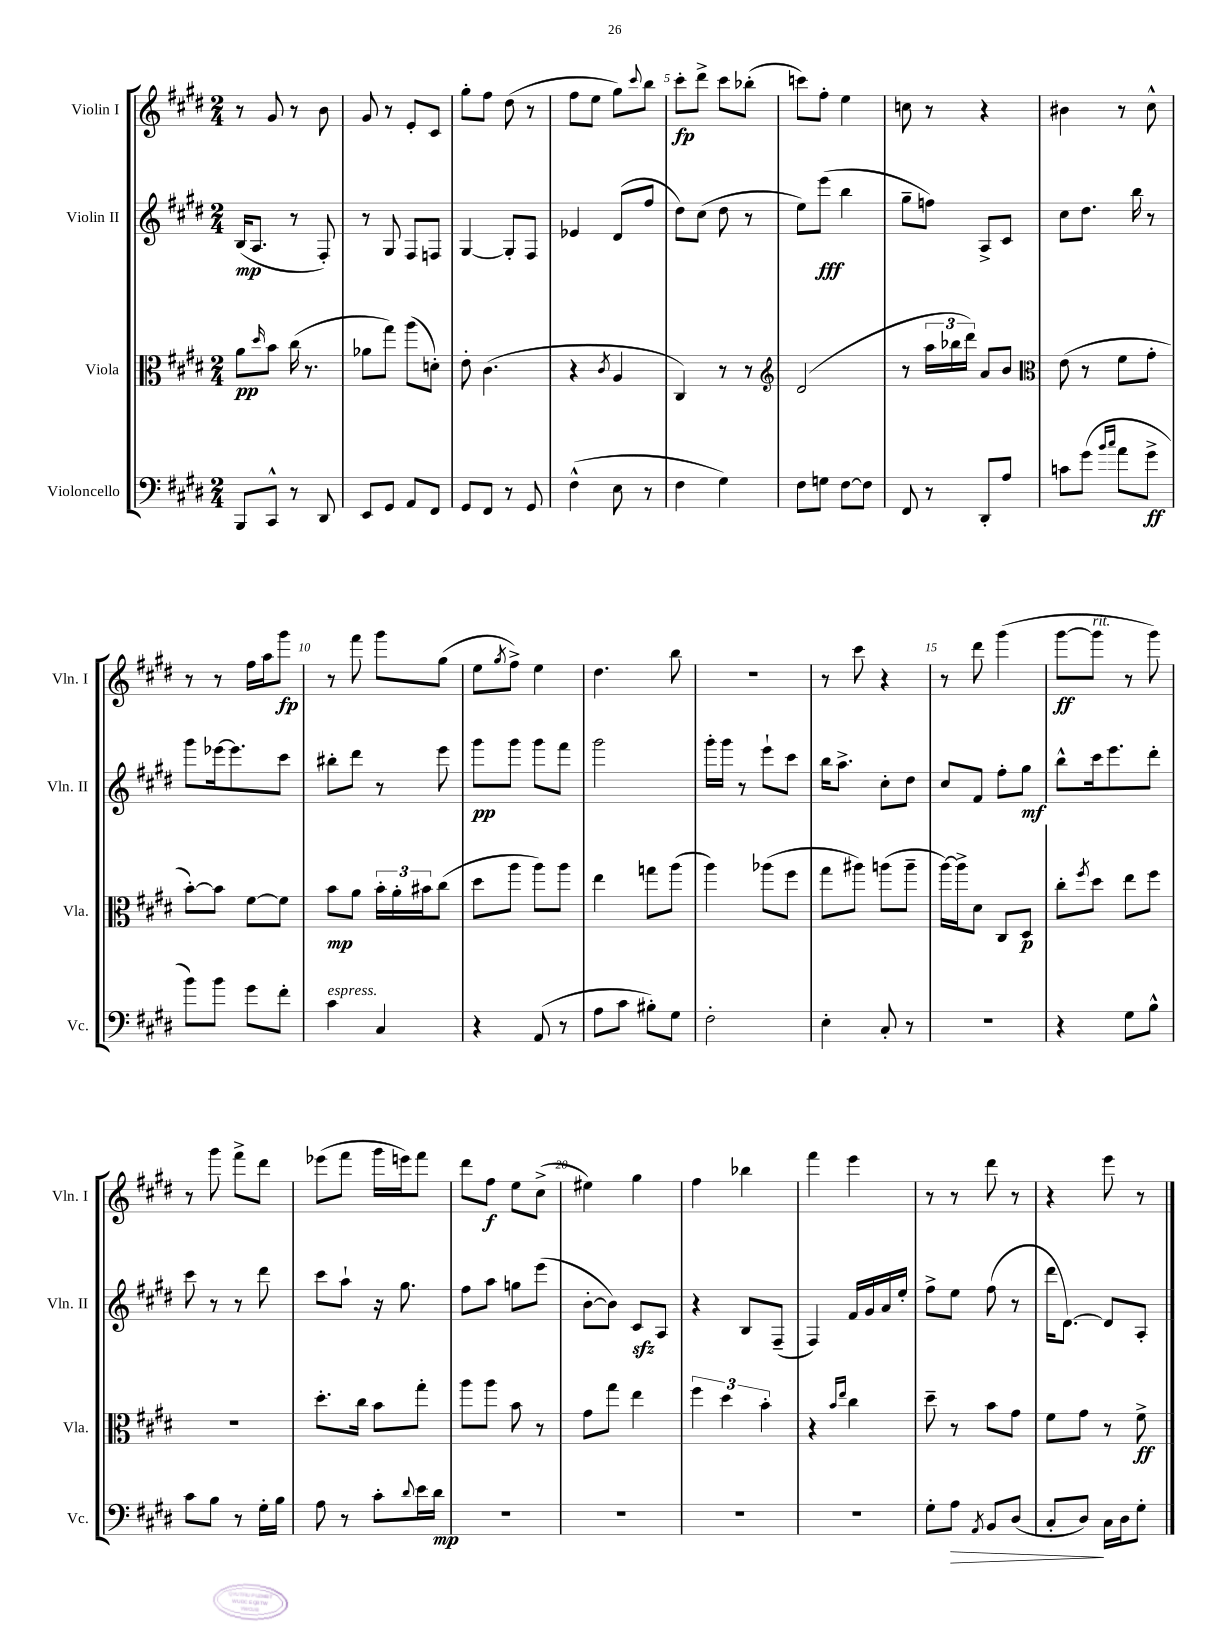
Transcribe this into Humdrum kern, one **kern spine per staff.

**kern	**kern	**kern	**kern
*staff4	*staff3	*staff2	*staff1
*clefF4	*clefC3	*clefG2	*clefG2
*k[f#c#g#d#]	*k[f#c#g#d#]	*k[f#c#g#d#]	*k[f#c#g#d#]
*M2/4	*M2/4	*M2/4	*M2/4
8BBB	8a	(16B	8r
.	.	8.A	.
.	16qqdd#	.	.
8CC#^^	8b	.	8g#
8r	(16cc#	8r	8r
.	8.r	.	.
8DD#	.	8F#')	8b
=	=	=	=
8EE	8a-	8r	8g#
8GG#	8gg#)	8G#	8r
8AA	(8aa	8F#	8e'
8FF#	8d')	8F	8c#
=	=	=	=
8GG#	8e'	[4G#	8gg#'
8FF#	(4.c#	.	8ff#
8r	.	8G#']	(8dd#
8GG#	.	8F#	8r
=	=	=	=
(4F#^^	4r	4e-	8ff#
.	.	.	8ee
.	8qc#	.	.
8E	4A	(8d#	8gg#)
.	.	.	8qqccc#
8r	.	8ff#	8bb
=	=	=	=
4F#	4C#)	8dd#)	8ccc#'
.	.	(8cc#	8ddd#^
4G#)	8r	8dd#	8ccc#
.	8r	8r	(8bb-'
=	=	=	=
*	*clefG2	*	*
8F#	(2d#	8ee)	8ccc)
8G	.	(8eee	8ff#'
[8F#	.	4bb	4ee
8F#]	.	.	.
=	=	=	=
8FF#	8r	8gg#~	8cc
8r	24aa	8ff)	8r
.	24bb-	.	.
.	24ddd#)	.	.
8DD#'	8a	8A^	4r
8A	8b	8c#	.
=	=	=	=
*	*clefC3	*	*
8c	(8e	8cc#	4b#
(8g#	8r	8.dd#	.
16qqb	.	.	.
16qqcc#	.	.	.
8a	8f#	.	8r
.	.	16bb	.
8g#^	8g#'	8r	8cc#^^
=	=	=	=
8b)	[8b')	8ggg#	8r
8b	8b]	[16eee-	8r
.	.	8.eee-]	.
8g#	[8f#	.	16ff#
.	.	.	16aa
8f#'	8f#]	8ccc#	8ggg#
=	=	=	=
4c#	8b	8bb#'	8r
.	8a	8ddd#	8fff#
4C#	24b'	8r	8ggg#
.	24a'	.	.
.	24b#	.	.
.	(8cc#	8eee	(8gg#
=	=	=	=
4r	8dd#	8ggg#	8ee
.	.	.	8qgg#
.	8aa	8ggg#	8ff#^)
(8AA	8aa)	8ggg#	4ee
8r	8aa	8fff#	.
=	=	=	=
8A	4ee	2ggg#	4.dd#
8c#	.	.	.
8B#')	8gg	.	.
8G#	(8aa	.	8bb
=	=	=	=
2F#'	4aa)	16ggg#'	2r
.	.	16ggg#	.
.	.	8r	.
.	(8aa-	8eee`	.
.	8ff#	8ccc#	.
=	=	=	=
4E'	8gg#	16bb	8r
.	.	8.aa^	.
.	8aa#)	.	8ccc#
8C#'	(8aa	8cc#'	4r
8r	8aa~	8dd#	.
=	=	=	=
2r	[16aa)	8cc#	8r
.	16aa^]	.	.
.	8d#	8f#	8ddd#
.	8C#	8ff#'	(4ggg#
.	8D#	8gg#	.
=	=	=	=
4r	8cc#'	8bb^^	[8ggg#
.	8qff#	.	.
.	8dd#	16ccc#	8ggg#]
.	.	8.eee	.
8G#	8ee	.	8r
8B^^	8ff#	8ddd#'	8ggg#)
=	=	=	=
8c#	2r	8ccc#	8r
8B	.	8r	8ggg#
8r	.	8r	8fff#^
16G#'	.	8ddd#	8ddd#
16B	.	.	.
=	=	=	=
8A	8.dd#'	8ccc#	(8eee-
8r	.	8aa`	8fff#
.	16cc#	.	.
8c#'	8b	16r	16ggg#
.	.	8.gg#	16eee)
8qqd#	.	.	.
16e	8gg#'	.	8fff#
16d#	.	.	.
=	=	=	=
2r	8aa	8ff#	8ddd#
.	8aa	8aa	8ff#
.	8b	8gg	8ee
.	8r	(8eee	(8cc#^
=	=	=	=
2r	8g#	[8b'	4ee#)
.	8gg#	8b])	.
.	4ee	8c#	4gg#
.	.	8A	.
=	=	=	=
2r	6ff#	4r	4ff#
.	6dd#	.	.
.	.	8B	4bb-
.	6b'	.	.
.	.	(8F#~	.
=	=	=	=
2r	4r	4F#)	4fff#
.	16qqb	.	.
.	16qqee	.	.
.	4cc#	16f#	4eee
.	.	16g#	.
.	.	16a	.
.	.	16ee'	.
=	=	=	=
8G#'	8dd#~	8ff#^	8r
8A	8r	8ee	8r
8qAA	.	.	.
8BB	8b	(8ff#	8ddd#
(8D#	8g#	8r	8r
=	=	=	=
8C#'	8f#	16ddd#	4r
.	.	[8.d#)	.
8D#)	8g#	.	.
16C#	8r	8d#]	8eee
16D#	.	.	.
8G#'	8f#^	8A'	8r
==	==	==	==
*-	*-	*-	*-
